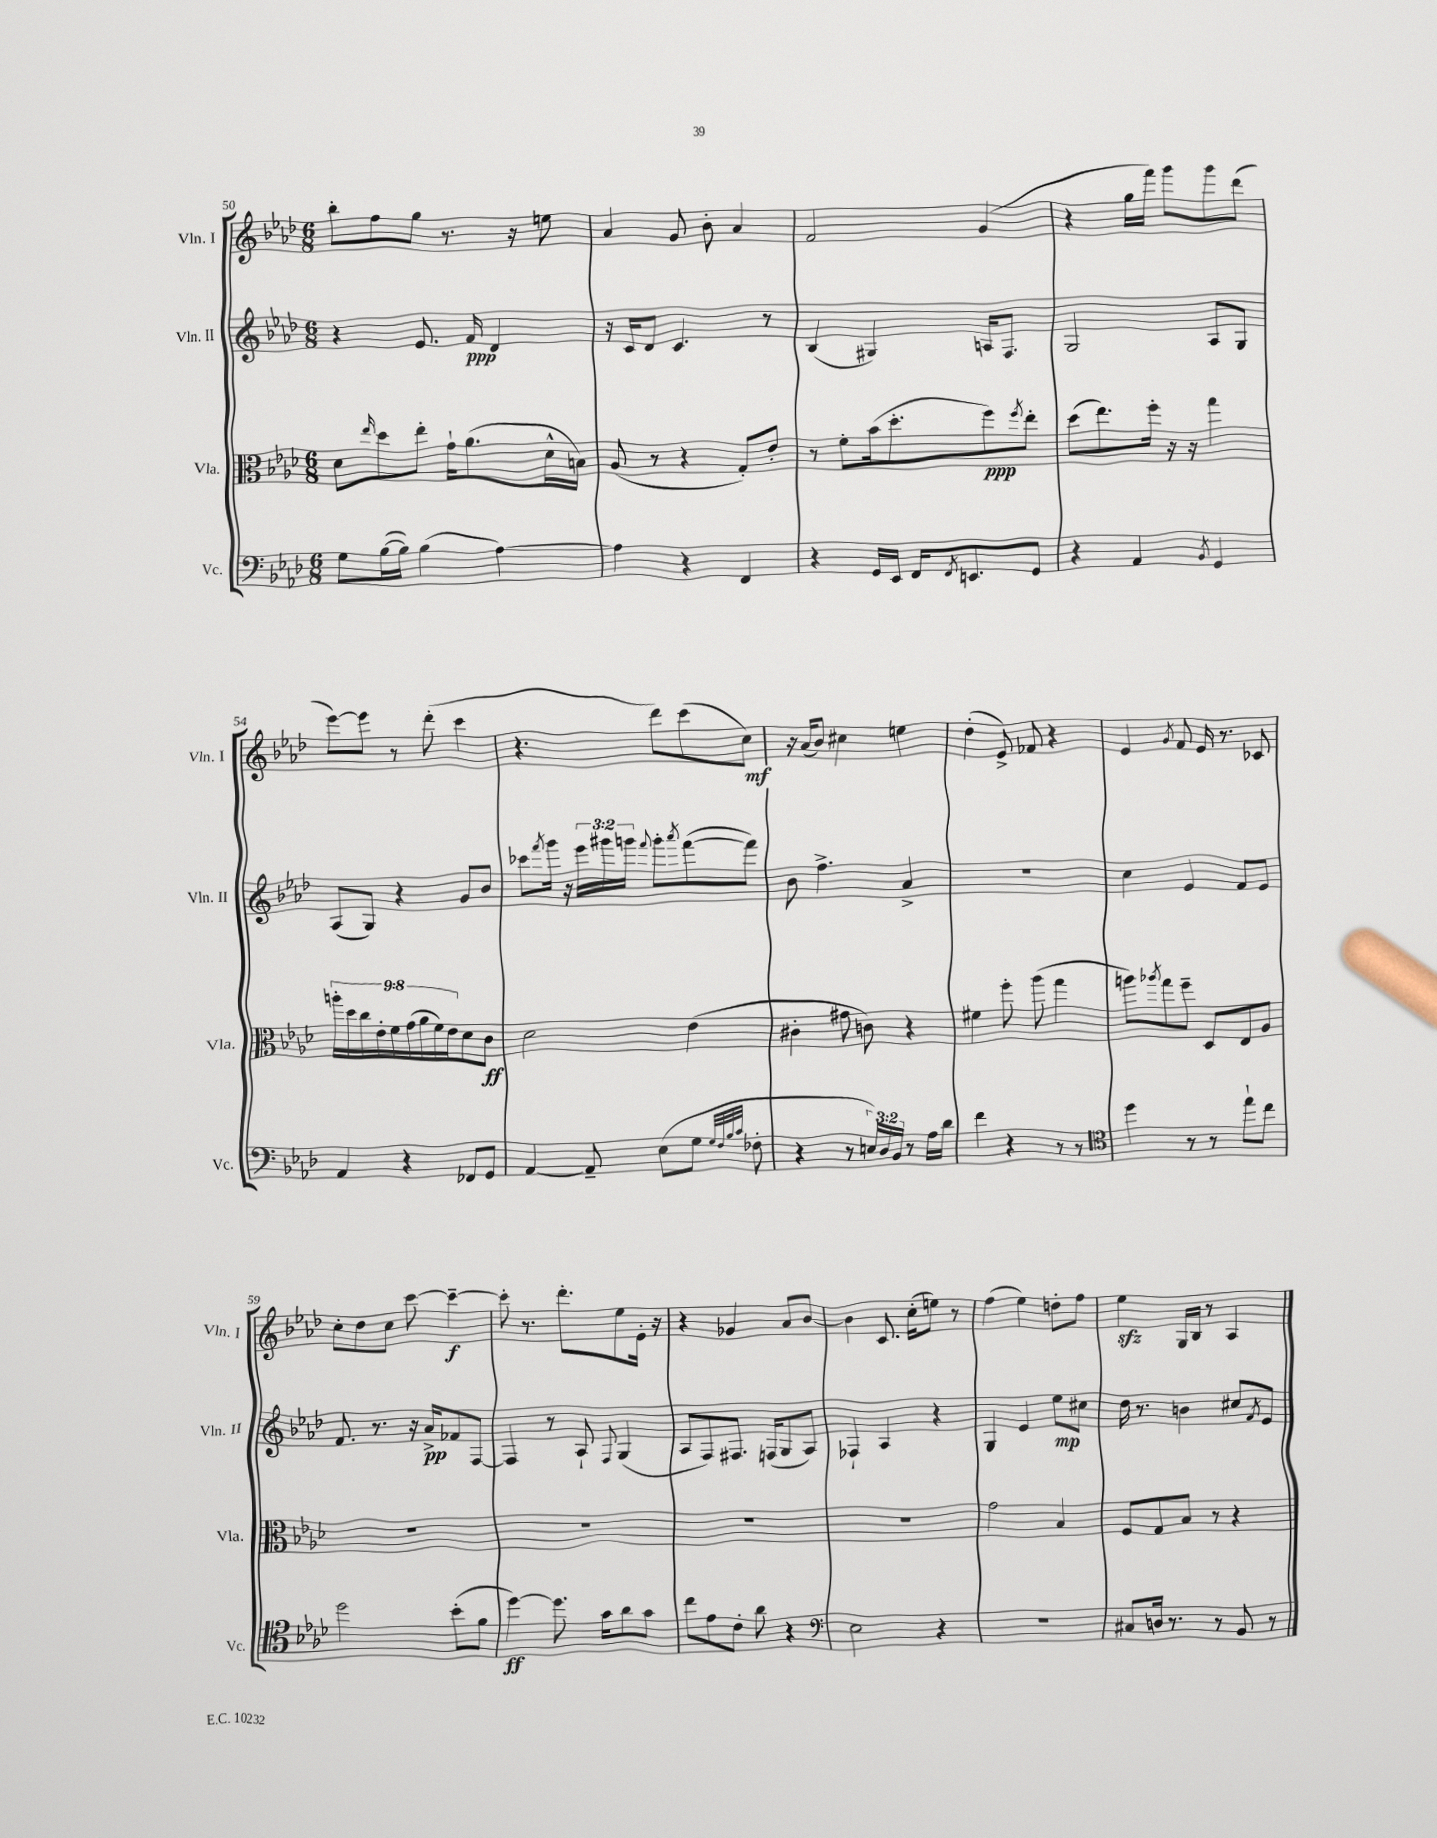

**kern	**dynam	**kern	**dynam	**kern	**dynam	**kern	**dynam
*part4	*part4	*part3	*part3	*part2	*part2	*part1	*part1
*staff4	*staff4	*staff3	*staff3	*staff2	*staff2	*staff1	*staff1
*I"Vc.	*	*I"Vla.	*	*I"Vln. II	*	*I"Vln. I	*
*I'Vc.	*	*I'Vla.	*	*I'Vln. II	*	*I'Vln. I	*
*clefF4	*	*clefC3	*	*clefG2	*	*clefG2	*
*k[b-e-a-d-]	*	*k[b-e-a-d-]	*	*k[b-e-a-d-]	*	*k[b-e-a-d-]	*
*M6/8	*	*M6/8	*	*M6/8	*	*M6/8	*
=50	=50	=50	=50	=50	=50	=50	=50
8G\L	.	8d-\L	.	4r	.	8bb-'\L	.
.	.	16qqee-/	.	.	.	.	.
([16B-\L	.	8dd-\	.	.	.	8ff\	.
16B-\JJ])	.	.	.	.	.	.	.
(4B-\	.	8ee-'\J	.	8.e-/	.	8gg\J	.
.	.	16g`\KL	.	.	.	8.r	.
.	.	(8.a-\	.	16f/	ppp	.	.
[4A-\)	.	.	.	4d-/	.	.	.
.	.	.	.	.	.	16r	.
.	.	16d-^^\L	.	.	.	8een\	.
.	.	16Bn\JJ)	.	.	.	.	.
=51	=51	=51	=51	=51	=51	=51	=51
4A-\]	.	(8A-/	.	16r	.	4a-/	.
.	.	.	.	16c/KL	.	.	.
.	.	8r	.	8d-/J	.	.	.
4r	.	4r	.	4.c/	.	8g/	.
.	.	.	.	.	.	8b-'\	.
4FF/	.	8G'/L)	.	.	.	4a-/	.
.	.	8e-'/J	.	8r	.	.	.
=52	=52	=52	=52	=52	=52	=52	=52
4r	.	8r	.	(4B-/	.	2f/	.
.	.	8f'\L	.	.	.	.	.
16GG/LL	.	(16b-\k	.	4G#X/)	.	.	.
16EE-/JJ	.	8.dd-'\	.	.	.	.	.
16FF/KL	.	.	.	.	.	.	.
8qFF/	.	.	.	.	.	.	.
8.EEn/	.	.	.	.	.	.	.
.	.	8ff\)	ppp	16An/KL	.	(4g/	.
.	.	.	.	8.F/J	.	.	.
.	.	8qff/	.	.	.	.	.
8GG/J	.	8ee-'\J	.	.	.	.	.
=53	=53	=53	=53	=53	=53	=53	=53
4r	.	(8dd-\L	.	2G/	.	4r	.
.	.	8.ee-\)	.	.	.	.	.
4AA-/	.	.	.	.	.	16gg\LL	.
.	.	16ff'\Jk	.	.	.	16fff\JJ)	.
.	.	16r	.	.	.	8ggg\L	.
.	.	16r	.	.	.	.	.
8qBB-/	.	.	.	.	.	.	.
4GG/	.	4gg\	.	8A-/L	.	8ggg\	.
.	.	.	.	8G/J	.	(8ddd-\J	.
!!LO:LB:g=z
=54	=54	=54	=54	=54	=54	=54	=54
4AA-/	.	18aan'\LL	.	(8A-/L	.	[8eee-\L)	.
.	.	18dd-\	.	.	.	.	.
.	.	18cc\	.	.	.	.	.
.	.	.	.	8G/J)	.	8eee-\J]	.
.	.	18e-'\	.	.	.	.	.
.	.	18f\	.	.	.	.	.
4r	.	.	.	4r	.	8r	.
.	.	(18g\	.	.	.	.	.
.	.	18a-\	.	.	.	.	.
.	.	.	.	.	.	(8ddd-'\	.
.	.	18f\)	.	.	.	.	.
.	.	18e-\J	.	.	.	.	.
8FF-X/L	.	8d-\	.	8g/L	.	4ccc\	.
8GG/J	.	8c\J	ff	8b-/J	.	.	.
=55	=55	=55	=55	=55	=55	=55	=55
[4AA-/	.	2d-\	.	8ccc-X\L	.	4.r	.
.	.	.	.	8qfff/	.	.	.
.	.	.	.	16ggg\Jk	.	.	.
.	.	.	.	16r	.	.	.
8AA-~/]	.	.	.	24eee-\LL	.	.	.
.	.	.	.	24ggg#X\	.	.	.
.	.	.	.	24gggn\JJ	.	.	.
.	.	.	.	8qqfff/	.	.	.
(8E-\L	.	.	.	8ggg'\L	.	8ddd-\L)	.
.	.	.	.	8qaaa-/	.	.	.
8G\J	.	(4e-\	.	([8fff\	.	(8ccc\	.
32qqG/LLL	.	.	.	.	.	.	.
32qqF/	.	.	.	.	.	.	.
32qqB-/	.	.	.	.	.	.	.
32qqc/JJJ	.	.	.	.	.	.	.
8F-X'\	.	.	.	8fff\J])	.	8cc\J)	mf
=56	=56	=56	=56	=56	=56	=56	=56
4r	.	4c#X'\	.	8b-\	.	16r	.
.	.	.	.	.	.	(16a-/KL	.
.	.	.	.	4.ff^\	.	8b-/J)	.
8r	.	8g#X\	.	.	.	4cc#X\	.
24En/LL)	.	8cn\)	.	.	.	.	.
24D-/	.	.	.	.	.	.	.
24BB-/JJ	.	.	.	.	.	.	.
8r	.	4r	.	4a-^/	.	4een\	.
16A-\LL	.	.	.	.	.	.	.
16d-\JJ	.	.	.	.	.	.	.
=57	=57	=57	=57	=57	=57	=57	=57
4f\	.	4f#X\	.	2.r	.	(4dd-'\	.
4r	.	8ff'\	.	.	.	8e-^/)	.
.	.	(8aa-\	.	.	.	8f-X/	.
8r	.	4gg\	.	.	.	4r	.
8r	.	.	.	.	.	.	.
=58	=58	=58	=58	=58	=58	=58	=58
*clefC4	*	*	*	*	*	*	*
4dd-\	.	8aan\L)	.	4cc\	.	4e-/	.
.	.	8qaa-X/	.	.	.	.	.
.	.	8gg\	.	.	.	.	.
.	.	.	.	.	.	8qg/	.
8r	.	8ff~\J	.	4e-/	.	8f/	.
8r	.	8D-/L	.	.	.	16e-/	.
.	.	.	.	.	.	8.r	.
8ee-`\L	.	8E-/	.	8f/L	.	.	.
8cc\J	.	8A-/J	.	8e-/J	.	8c-X/	.
!!LO:LB:g=z
=59	=59	=59	=59	=59	=59	=59	=59
2dd-\	.	2.r	.	8.f/	.	8cc'\L	.
.	.	.	.	.	.	8dd-\	.
.	.	.	.	8.r	.	.	.
.	.	.	.	.	.	8cc\J	.
.	.	.	.	16r	.	[8ccc\	.
.	.	.	.	16a-^/KL	pp	.	.
(8b-'\L	.	.	.	8f-X/	.	4ccc~\_	f
8f\J	.	.	.	[8F/J	.	.	.
=60	=60	=60	=60	=60	=60	=60	=60
[4dd-\)	ff	2.r	.	4F/]	.	8ccc'\]	.
.	.	.	.	.	.	8.r	.
8.dd-\]	.	.	.	8r	.	.	.
.	.	.	.	.	.	8.ddd-'\L	.
.	.	.	.	8A-`/	.	.	.
16g\KL	.	.	.	.	.	.	.
.	.	.	.	8qqF/	.	.	.
8a-\	.	.	.	(4G/	.	8ee-\	.
8g\J	.	.	.	.	.	16e-'\Jk	.
.	.	.	.	.	.	16r	.
=61	=61	=61	=61	=61	=61	=61	=61
8cc\L	.	2.r	.	8A-/L	.	4r	.
8e-\	.	.	.	8F/)	.	.	.
8c'\J	.	.	.	8.F#X/J	.	4g-X/	.
8a-\	.	.	.	.	.	.	.
.	.	.	.	(16Fn/KL	.	.	.
4r	.	.	.	8G/	.	8a-/L	.
.	.	.	.	8A-/J)	.	[8b-/J	.
=62	=62	=62	=62	=62	=62	=62	=62
*clefF4	*	*	*	*	*	*	*
2E-\	.	2.r	.	4F-X`/	.	4b-\]	.
.	.	.	.	4A-/	.	8.c/	.
.	.	.	.	.	.	(16cc'\KL	.
4r	.	.	.	4r	.	8een\J)	.
.	.	.	.	.	.	8r	.
=63	=63	=63	=63	=63	=63	=63	=63
2.r	.	2g\	.	4G/	.	(4ff\	.
.	.	.	.	4e-/	.	4ee-\)	.
.	.	4B-/	.	8ee-\L	mp	8ddn'\L	.
.	.	.	.	8cc#X\J	.	8ff\J	.
=64	=64	=64	=64	=64	=64	=64	=64
8C#X/L	.	8F/L	.	16dd-\	.	4ee-zz\	.
.	.	.	.	8.r	.	.	.
16Dn/Jk	.	8G/	.	.	.	.	.
8.r	.	.	.	.	.	.	.
.	.	8B-/J	.	4bn\	.	16G/LL	.
.	.	.	.	.	.	16B-/JJ	.
8r	.	8r	.	.	.	8r	.
8BB-/	.	4r	.	8cc#X/L	.	4A-/	.
.	.	.	.	8qf/	.	.	.
8r	.	.	.	8e-/J	.	.	.
==	==	==	==	==	==	==	==
*-	*-	*-	*-	*-	*-	*-	*-
